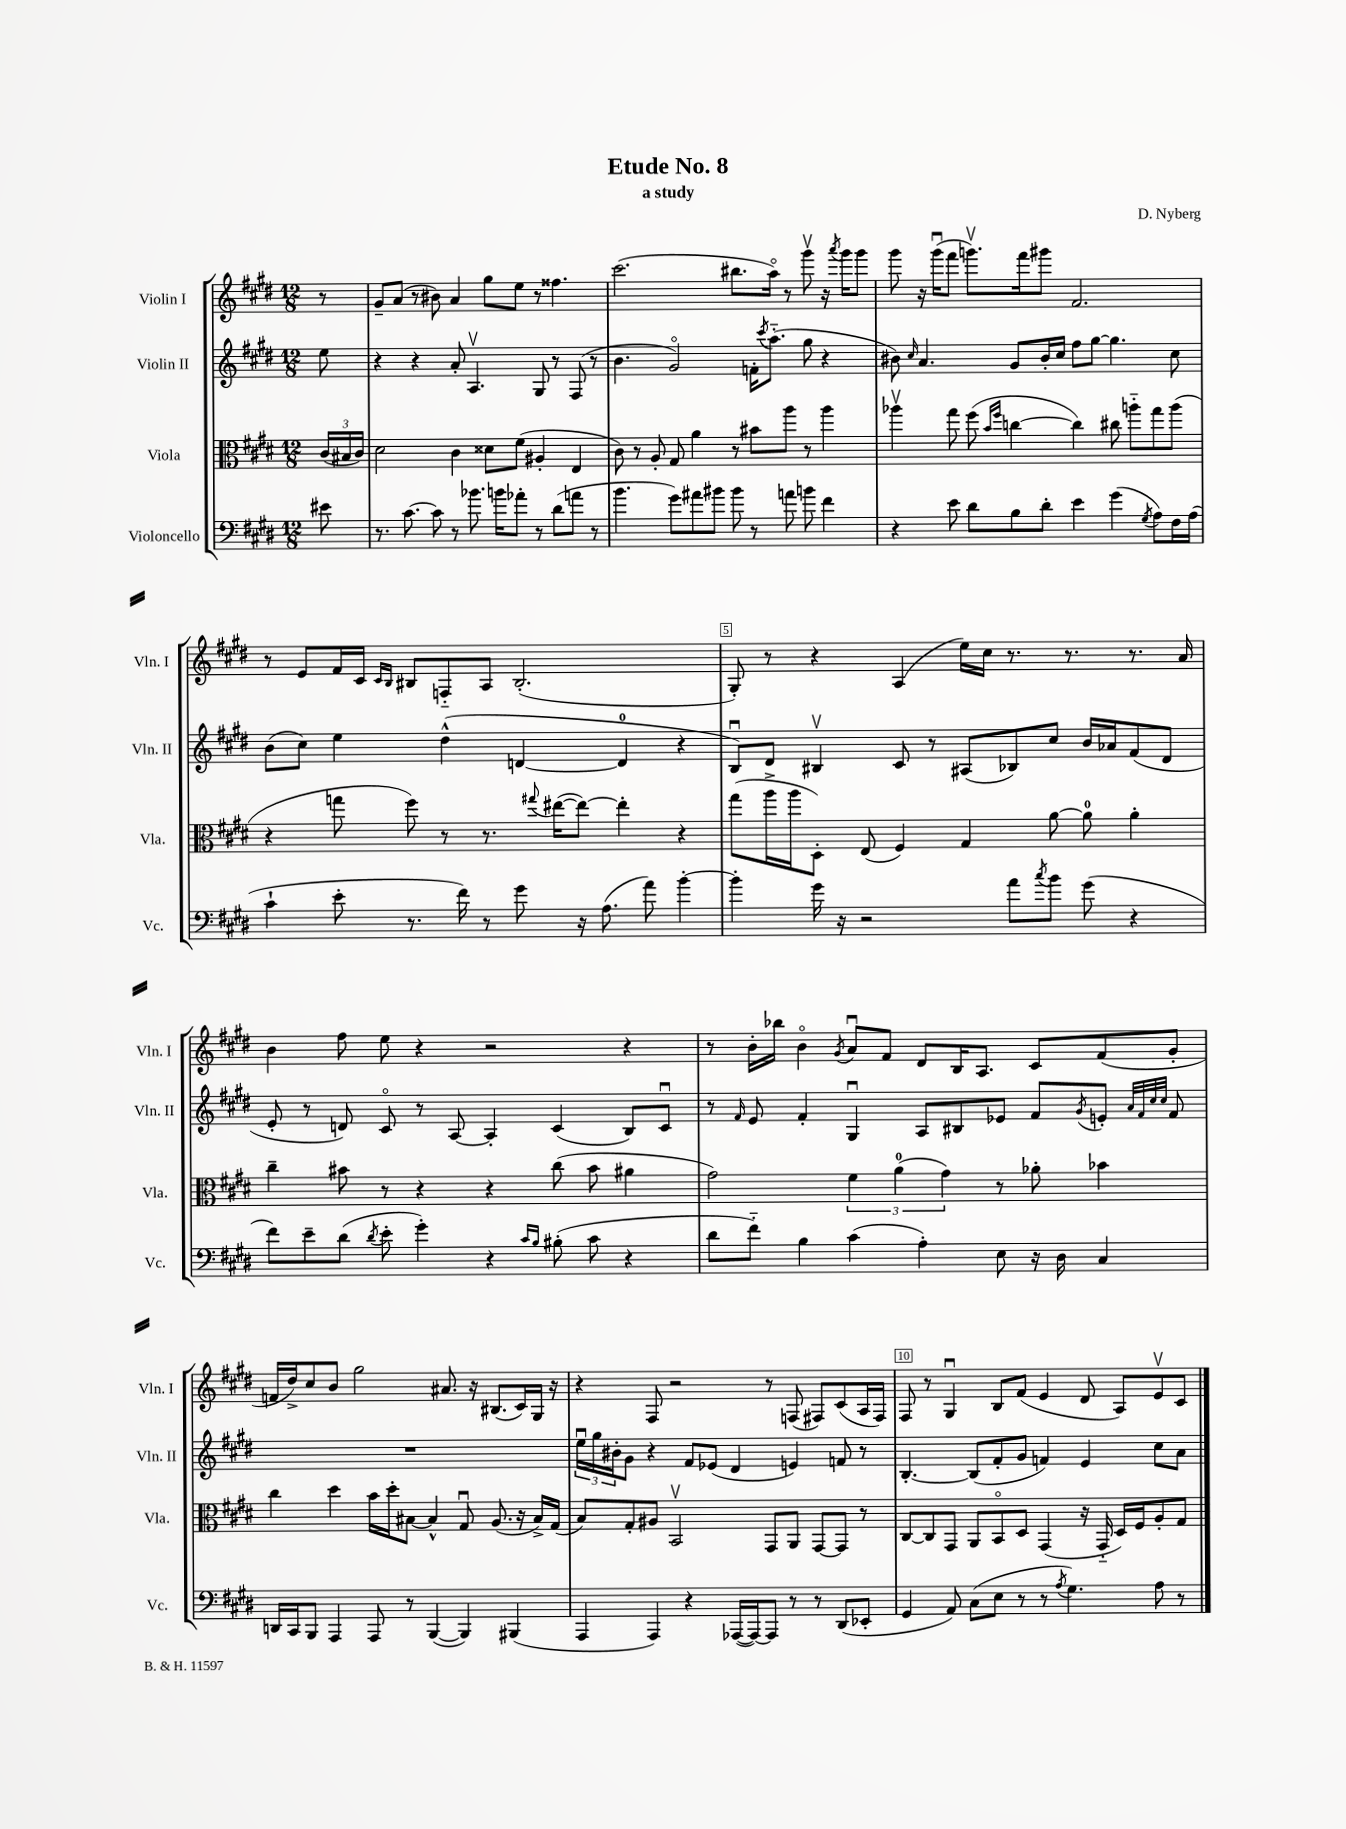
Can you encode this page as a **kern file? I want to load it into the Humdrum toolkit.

**kern	**kern	**kern	**kern
*part4	*part3	*part2	*part1
*staff4	*staff3	*staff2	*staff1
*I"Violoncello	*I"Viola	*I"Violin II	*I"Violin I
*I'Vc.	*I'Vla.	*I'Vln. II	*I'Vln. I
*clefF4	*clefC3	*clefG2	*clefG2
*k[f#c#g#d#]	*k[f#c#g#d#]	*k[f#c#g#d#]	*k[f#c#g#d#]
*M12/8	*M12/8	*M12/8	*M12/8
=	=	=	=
8e#X\	(24c#/LL	8ee\	8r
.	24B#X/	.	.
.	24c#/JJ)	.	.
=1	=1	=1	=1
8.r	2d#\	4r	8g#~/L
.	.	.	(8a/J
[8.c#\	.	.	.
.	.	4r	8r
8c#\]	.	.	8b#X\)
8r	4c#\	8a'/	4a/
8.b-X\	.	4.Av/	.
.	8d##X\L	.	8gg#\L
16bn\KL	.	.	.
8a-X'\J	(8f#\J	.	8ee\J
8r	4A#X'/	8G#/	8r
(8d#\L	.	8r	4.ff##X\
8an\J	4E/	(8F#/	.
8r	.	8r	.
=2	=2	=2	=2
4.b\	8c#\)	4.b\	(2.ccc#\
.	8r	.	.
.	8A'/	.	.
8g#\L)	8G#/	2g#/)	.
8a#X\	4a\	.	.
8b#X\J	.	.	.
8b#\	8r	.	8.bb#X\L
8r	8b#X\L	16fn'\KL	.
.	.	8qccc#/	.
.	.	(8.aa\J	16aa\Jk)
8an\	8aa\J	.	8r
8bn\	8r	8gg#\	8ggg#v\
4f#\	4aa\	4r	16r
.	.	.	8qaaa/
.	.	.	16ggg#\KL
.	.	.	8ggg#\J
=3	=3	=3	=3
4r	4aa-Xv\	8b#X\)	8ggg#\
.	.	16qqcc#/	.
.	.	4.a/	16r
.	.	.	(16ggg#u\KL
8e\	8gg#\	.	8fff#\J
8d#\L	(8ff#\	.	8.gggnv\L)
.	16qqb/LL	.	.
.	16qqff#/JJ	.	.
8B\	[4ccn\	8g#/L	.
.	.	.	16fff#\k
8d#'\J	.	16b#'/L	8ggg#X\J
.	.	16cc#/JJ	.
4e\	4cc\])	8ff#\L	2.f#/
.	.	[8gg#\J	.
(4g#\	8cc#X\	4.gg#\]	.
.	8aan\L	.	.
8qG#/	.	.	.
8A\L)	8gg#\	.	.
16F#\L	(8aa\J	8cc#\	.
(16A\JJ	.	.	.
!!LO:LB:g=z
=4	=4	=4	=4
4c#`\	4r	(8b\L	8r
.	.	8cc#\J)	8e/L
8e'\	8ggn\	4ee\	16f#/L
.	.	.	16c#/JJ
.	.	.	16qqc#/LL
.	.	.	16qqB/JJ
8.r	8ff#\)	.	8B#X/L
.	8r	(4dd#^^\	8Fn/
16f#\)	.	.	.
8r	8.r	.	8A/J
8g#\	.	[4dn/	(2.B#'/
.	8qqgg#X/	.	.
.	([16ee#X\KL	.	.
16r	8ee#\J_)	.	.
(8.A\	.	.	.
.	4ee#'\]	4d/]	.
8a\)	.	.	.
[4b'\	4r	4r	.
=5	=5	=5	=5
4b'\]	(8gg#\L	8Bu/L)	8G#'/)
.	16aa^\L	8d#/J	8r
.	16aa\J	.	.
16g#\	8D#'\J)	4B#Xv/	4r
16r	.	.	.
2r	(8E/	.	.
.	4F#/)	8c#/	(4A/
.	.	8r	.
.	4G#/	(8A#X/L	16ee\LL)
.	.	.	16cc#\JJ
8a\L	.	8B-X/)	8.r
8qcc#/	.	.	.
8b\J	[8a\	8cc#/J	.
.	.	.	8.r
(8g#\	8a\]	16b/LL	.
.	.	16a-X/J	.
4r	4a'\	(8f#/	8.r
.	.	8d#/J	.
.	.	.	16a/
!!LO:LB:g=z
=6	=6	=6	=6
8f#\L)	4cc#~\	8e'/	4b\
8e~\	.	8r	.
(8d#\J	8b#X\	8dn/)	8ff#\
8qd#/	.	.	.
8e'\	8r	8c#/	8ee\
4g#'\)	4r	8r	4r
.	.	[8A/	.
4r	4r	4A'/]	2r
16qqc#/LL	.	.	.
16qqB/JJ	.	.	.
(8B#X'\	(8cc#\	(4c#/	.
8c#\	8b#\	.	.
4r	4a#X\	8B/L)	4r
.	.	8c#u/J	.
=7	=7	=7	=7
8d#\L	2g#\)	8r	8r
.	.	16qqf#/	.
8f#\J)	.	8e/	16b'\LL
.	.	.	16bb-X\JJ
4B\	.	4f#'/	4b\
.	.	.	8qg#/
(4c#\	6f#\	4G#u/	8au/L
.	.	.	8f#/J
.	(6a\	.	.
4A'\)	.	8A/L	8d#/L
.	6g#\)	.	.
.	.	8B#X/	16B/K
.	.	.	8.A/J
8E\	8r	8e-X/J	.
16r	8a-X'\	8f#/L	8c#/L
16D#\	.	.	.
.	.	8qg#/	.
4C#/	4b-X\	8en'/J	(8f#/
.	.	32qqa/LLL	.
.	.	32qqf#/	.
.	.	32qqcc#/	.
.	.	32qqcc#/JJJ	.
.	.	8f#/	8g#'/J
!!LO:LB:g=z
=8	=8	=8	=8
16DDn/LL	4cc#\	1.r	16fn/LL
16CC#/J	.	.	16dd#^/J)
8BBB/J	.	.	8cc#/
4AAA/	4dd#\	.	8b/J
.	.	.	2gg#\
8AAA/	16b\LL	.	.
.	16dd#'\J	.	.
8r	[8B#X\J	.	.
([4BBB/	4B#^^/]	.	.
.	.	.	8.a#X/
4BBB/])	8G#u/	.	.
.	.	.	16r
.	(8.A/	.	(8.B#X/L
(4BBB#X/	.	.	.
.	16r	.	16c#/L)
.	16B#^/LL)	.	16G#/JJ
.	(16G#/JJ	.	16r
=9	=9	=9	=9
4AAA/	8B/L)	24eeu\LL	4r
.	.	24gg#\	.
.	.	24b#X'\J	.
.	8G#'/	8g#\J	.
4AAA/)	8A#X/J	4r	8F#/
.	2BBv/	.	2r
4r	.	8f#/L	.
.	.	(8e-X/J	.
([16AAA-X/LL	.	4d#/	.
16AAA-/J_)	.	.	.
8AAA-/J]	8GG#/L	.	8r
8r	8AA/J	4en/)	(8Fn/
8r	[8GG#/L	.	8F#X/L)
(8DD#/L	8GG#/J]	8fn/	(8c#/
8EE-X'/J	8r	8r	16A/L
.	.	.	16F#/JJ)
=10	=10	=10	=10
4GG#/	[8C#/L	[4.B'/	8F#/
.	8C#/]	.	8r
8AA/)	8GG#/J	.	4G#u/
(8C#\L	8AA/L	(8B/L]	.
8E\J	8BB/	8f#'/	8B/L
8r	8D#/J	8g#/J	(8f#/J
8r	(4GG#/	4fn/)	4e/
8qA/	.	.	.
4.G#\)	.	.	.
.	16r	4e/	8d#/
.	16GG#/	.	.
.	16D#/LL)	.	8A/L)
.	16F#/J	.	.
8A\	8A'/	8cc#\L	8ev/
8r	8G#/J	8a\J	8c#/J
==	==	==	==
*-	*-	*-	*-
